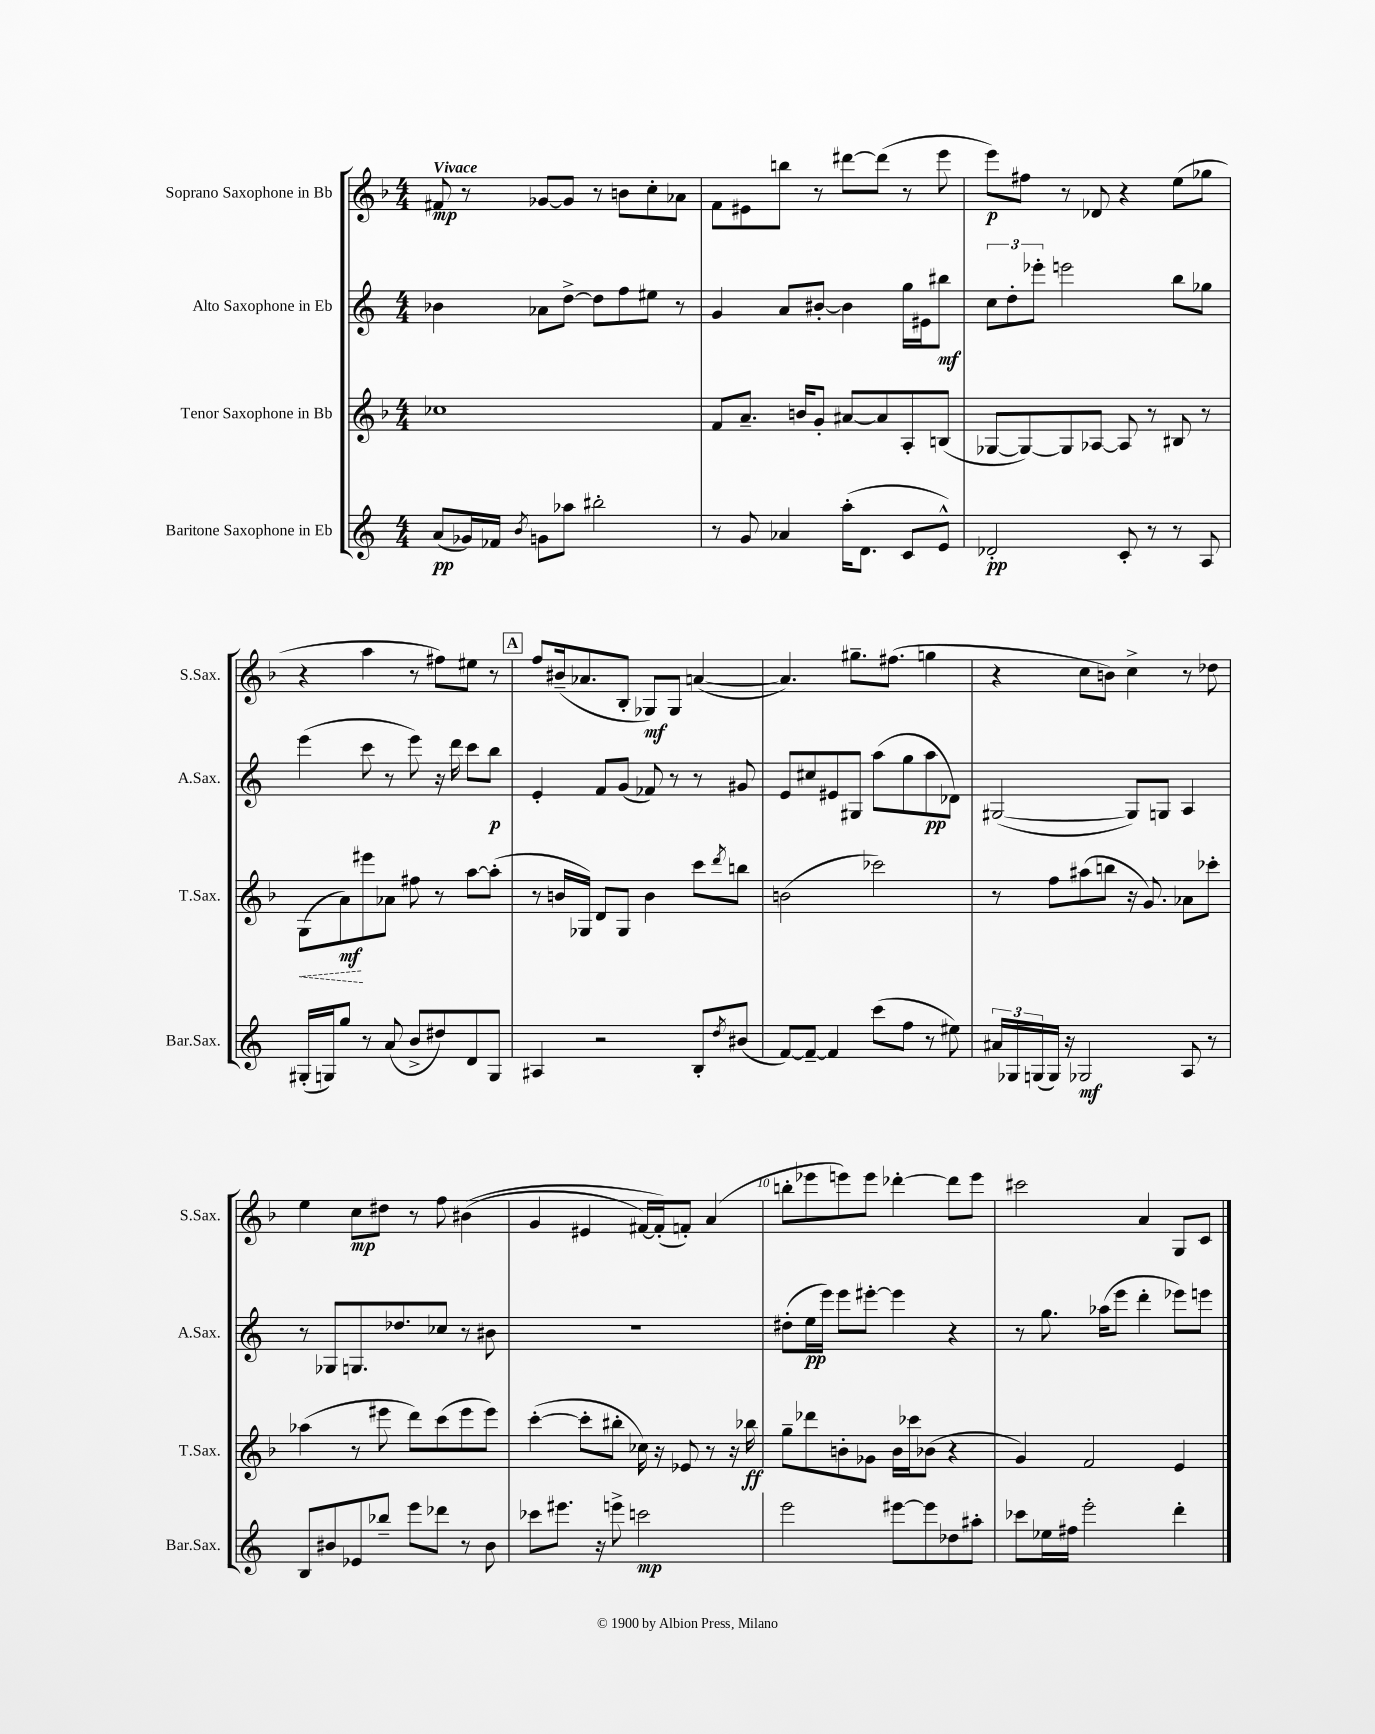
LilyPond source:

<<
\new StaffGroup <<
\new Staff = "s0" \with { instrumentName = "Soprano Saxophone in Bb" shortInstrumentName = "S.Sax." } {
    \clef treble \key f \major \numericTimeSignature \time 4/4 \tempo "Vivace"
    fis'8\mp r8 ges'8~ ges'8 r8 b'8 c''8-. aes'8 |
    f'8 eis'8 b''8 r8 dis'''8~ dis'''8( r8 e'''8 |
    e'''8\p) fis''8 r8 des'8 r4 e''8( ges''8 |
    r4 a''4 r8 fis''8) eis''8 r8 |
    \mark \markup { \box "A" } f''8 bis'16--( aes'8. bes8-. ges8\mf) ges8 a'4~( |
    a'4.) gis''8.-- fis''8.( g''4 |
    r4 c''8 b'8) c''4-> r8 des''8 |
    e''4 c''8\mp dis''8 r8 f''8 bis'4(\( |
    g'4 eis'4 fis'16~) fis'16-.(\) f'8-.) a'4( |
    b''8-. ees'''8 e'''8) e'''8 des'''4~-. des'''8 e'''8 |
    cis'''2 a'4 g8 c'8 \bar "|." |
}
\new Staff = "s1" \with { instrumentName = "Alto Saxophone in Eb" shortInstrumentName = "A.Sax." } {
    \clef treble \key c \major \numericTimeSignature \time 4/4
    bes'4 aes'8 d''8~-> d''8 f''8 eis''8 r8 |
    g'4 a'8 bis'8~-. bis'4 g''16 eis'16 bis''8\mf |
    \tuplet 3/2 { c''8 d''8-. ees'''8-. } e'''2 b''8 ges''8 |
    e'''4( c'''8 r8 e'''8) r16 d'''16 c'''8 b''8\p |
    \mark \markup { \box "A" } e'4-. f'8 g'8( fes'8) r8 r8 gis'8 |
    e'8 cis''8 eis'8 gis8 a''8( g''8 a''8\pp des'8) |
    gis2~( gis8) g8 a4 |
    r8 ges8 g8. des''8. ces''8 r8 bis'8 |
    r1 |
    dis''8-.( e''16\pp e'''16) e'''8 eis'''8~-. eis'''4 r4 |
    r8 g''8. aes''16( e'''8 d'''4-. ees'''8) e'''8 \bar "|." |
}
\new Staff = "s2" \with { instrumentName = "Tenor Saxophone in Bb" shortInstrumentName = "T.Sax." } {
    \clef treble \key f \major \numericTimeSignature \time 4/4
    ces''1 |
    f'8 a'8.-- b'16 g'8-. ais'8~ ais'8 a8-. b8( |
    ges8~ ges8~) ges8 aes8~ aes8 r8 bis8 r8 |
    \once \override Hairpin.style = #'dashed-line g8\<( a'8\mf\!) eis'''8 aes'8 fis''8 r8 a''8~ a''8-.( |
    \mark \markup { \box "A" } r8 b'16 ges16) d'8 ges8 b'4 c'''8 \acciaccatura { d'''8 } b''8 |
    b'2( ces'''2) |
    r8 f''8 ais''8( b''8 r16 g'8.) aes'8 ces'''8-. |
    aes''4( r8 eis'''8 d'''8) c'''8( eis'''8 eis'''8) |
    c'''4~-.( c'''8-. bis''8-. ces''16) r16 ees'8 r8 r16 bes''16\ff |
    g''8-- des'''8 b'8-. ges'8 b'16 ces'''16 bes'8( r4 |
    g'4) f'2 e'4 \bar "|." |
}
\new Staff = "s3" \with { instrumentName = "Baritone Saxophone in Eb" shortInstrumentName = "Bar.Sax." } {
    \clef treble \key c \major \numericTimeSignature \time 4/4
    a'8\pp( ges'16) fes'16 \acciaccatura { b'8 } g'8 aes''8 bis''2-. |
    r8 g'8 aes'4 a''16-.( d'8. c'8 e'8-^) |
    des'2-.\pp c'8-. r8 r8 a8 |
    gis16-.( g16) g''8 r8 a'8( b'8-> dis''8) d'8 g8 |
    \mark \markup { \box "A" } ais4 r2 b8-. \acciaccatura { d''8 } bis'8( |
    f'8~) f'8~-- f'4 c'''8( f''8 r8 eis''8) |
    \tuplet 3/2 { ais'16 ges16 g16( } g16) r16 ges2\mf a8 r8 |
    b8 bis'8 ees'8 bes''8-- e'''8 des'''8 r8 bis'8 |
    ces'''8 eis'''8. r16 e'''8-> c'''2\mp |
    e'''2 eis'''8~ eis'''8 des''8 ais''8-. |
    ces'''8 ees''16 fis''16 e'''2-. d'''4-. \bar "|." |
}
>>
>>
\layout { \context { \Score \override BarNumber.break-visibility = ##(#f #t #t) barNumberVisibility = #(every-nth-bar-number-visible 5) } }
